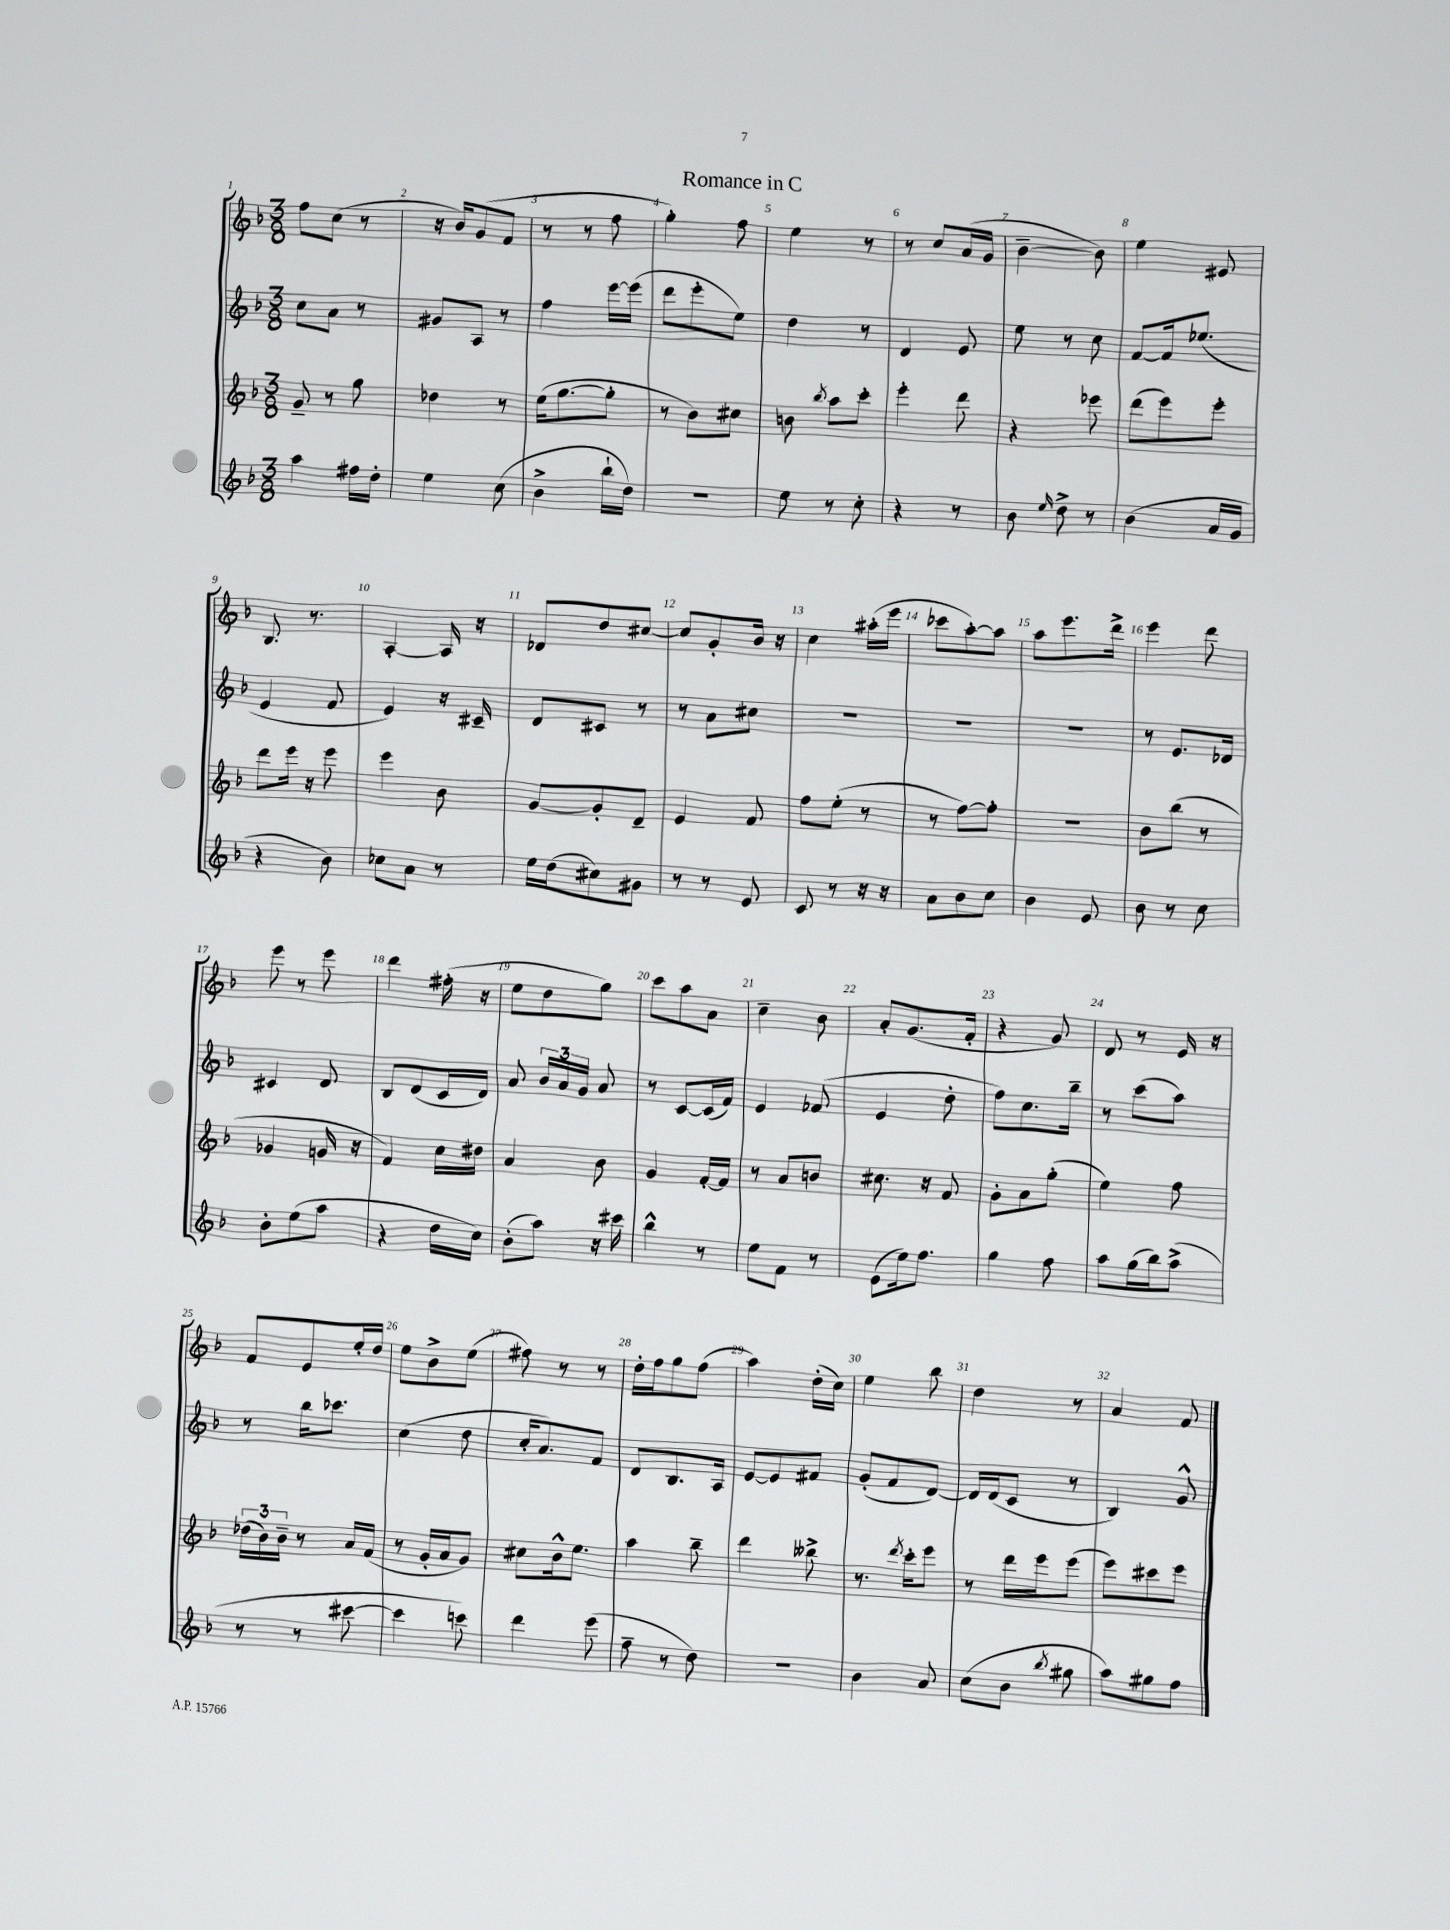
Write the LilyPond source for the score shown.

\header { title = "Romance in C" }
<<
\new StaffGroup <<
\new Staff = "s0" {
    \clef treble \key f \major \numericTimeSignature \time 3/8
    \autoBeamOff f''8[ c''8]( r8 |
    r16 bes'16[) g'8( f'8] |
    r8 r8 f''8 |
    g''4-.) f''8 |
    e''4 r8 |
    r8 c''8[ a'16( g'16] |
    bes'4~-- bes'8) |
    e''4 eis'8 |
    bes8. r8. |
    a4~-. a16 r16 |
    des'8[ d''8 cis''8]~ |
    cis''8[ g'8-. bes'16] r16 |
    c''4 ais''16[-.( e'''16] |
    ces'''8[ a''8~-.) a''8] |
    a''8[ e'''8. d'''16]-> |
    e'''4 d'''8 |
    e'''8 r8 e'''8 |
    d'''4 fis''16-.( r16 |
    e''8[ d''8 g''8]) |
    c'''8[ a''8 a'8] |
    c''4-- bes'8 |
    a'8[-. g'8.( f'16]-. |
    r4 g'8) |
    d'8 r8 e'16 r16 |
    f'8[ e'8 e''16-. d''16] |
    e''8[ bes'8-> e''8]( |
    fis''8) r8 r8 |
    d''16[-. f''16 g''8 f''8]( |
    a''4) d''16[-.( c''16]) |
    e''4 bes''8 |
    d''4 r8 |
    a'4 f'8 \bar "|." |
}
\new Staff = "s1" {
    \clef treble \key f \major \numericTimeSignature \time 3/8
    \autoBeamOff c''8[ a'8] r8 |
    gis'8[ a8] r8 |
    f''4 e'''16[~ e'''16]( |
    d'''8[ e'''8-. e''8]) |
    d''4 r8 |
    d'4 e'8 |
    e''8 r8 c''8 |
    f'8[~ f'16 ees''8.]( |
    e'4 f'8 |
    e'4) r16 cis'16-- |
    d'8[ cis'8] r8 |
    r8 a'8[ cis''8] |
    R4. |
    R4. |
    R4. |
    r8 e'8.[ des'16] |
    cis'4 d'8 |
    bes8[ d'8( c'16 d'16]) |
    a'8 \tuplet 3/2 { bes'16[ a'16 g'16] } a'8 |
    r8 c'8[~ c'16( f'16]) |
    e'4 fes'8( |
    e'4 d''8-. |
    f''8[) c''8. bes''16]-- |
    r8 c'''8[( a''8]) |
    r8 bes''16[ ces'''8.] |
    c''4( d''8 |
    c''16[-. a'8.) f'8] |
    d'8[ bes8. a16] |
    e'8[~ e'8 fis'8] |
    g'8[-.( f'8 d'8]~) |
    d'16[ d'16( c'8] r8 |
    bes4) g'8-^ \bar "|." |
}
\new Staff = "s2" {
    \clef treble \key f \major \numericTimeSignature \time 3/8
    \autoBeamOff g'8-- r8 g''8 |
    des''4 r8 |
    e''16[( g''8.~ g''8]-. |
    r8 bes'8[) cis''8] |
    b'8 \acciaccatura { bes''8 } a''8[ c'''8]-. |
    e'''4-. d'''8 |
    r4 ees'''8 |
    d'''8[( e'''8) e'''8]-. |
    d'''8[ e'''16] r16 e'''8 |
    e'''4 bes'8 |
    g'8[~ g'8-. d'8]-- |
    e'4 f'8 |
    f''8[ e''8]-.( r8 |
    r8 f''8[~) f''8]-. |
    R4. |
    bes'8[ bes''8]( r8 |
    ges'4 g'16 r16 |
    f'4) c''16[ dis''16] |
    a'4 bes'8 |
    g'4 f'16[~-. f'16] |
    r8 a'8[ b'8] |
    cis''8. r16 f'8 |
    g'8[-. a'8 g''8]-.( |
    e''4) f''8 |
    \tuplet 3/2 { des''16[( bes'16) bes'16]-- } r8 a'16[ f'16]( |
    r8 g'16[-. a'16 g'8]) |
    cis''8[ bes'16-^ e''8.] |
    a''4 bes''8-- |
    d'''4 beses''8-> |
    r8. \acciaccatura { d'''8 } c'''16[-. e'''8] |
    r8 d'''16[ e'''16 e'''8]( |
    e'''8[) cis'''8 e'''8] \bar "|." |
}
\new Staff = "s3" {
    \clef treble \key f \major \numericTimeSignature \time 3/8
    \autoBeamOff a''4 fis''16[ d''16]-. |
    e''4 c''8( |
    bes'4-> bes''16[-! d''16]) |
    R4. |
    e''8 r8 c''8-. |
    r4 r8 |
    bes'8 \grace { e''16 } d''8-> r8 |
    bes'4( a'16[ g'16] |
    r4 bes'8) |
    ces''8[ a'8] r8 |
    e''16[ d''16( cis''8) gis'8] |
    r8 r8 e'8 |
    c'8 r8 r16 r16 |
    a'8[ bes'8 c''8] |
    bes'4 e'8 |
    bes'8 r8 c''8 |
    bes'8[-. e''8( a''8] |
    r4 d''16[ c''16]) |
    bes'8[-.( a''8]) r16 cis'''16 |
    bes''4-^ r8 |
    e''8[ f'8] r8 |
    e'8[( e''16) f''8.] |
    g''4 f''8 |
    a''8[ g''16( bes''16) a''8]->( |
    r8 r8 cis'''8~ |
    cis'''4 c'''8) |
    d'''4 e'''8( |
    f''8-- r8 d''8) |
    R4. |
    bes'4 a'8 |
    c''8[( bes'8] \acciaccatura { bes''8 } gis''8 |
    a''8[) gis''8 f''8] \bar "|." |
}
>>
>>
\layout { \context { \Score \override BarNumber.break-visibility = ##(#f #t #t) barNumberVisibility = #all-bar-numbers-visible } }
